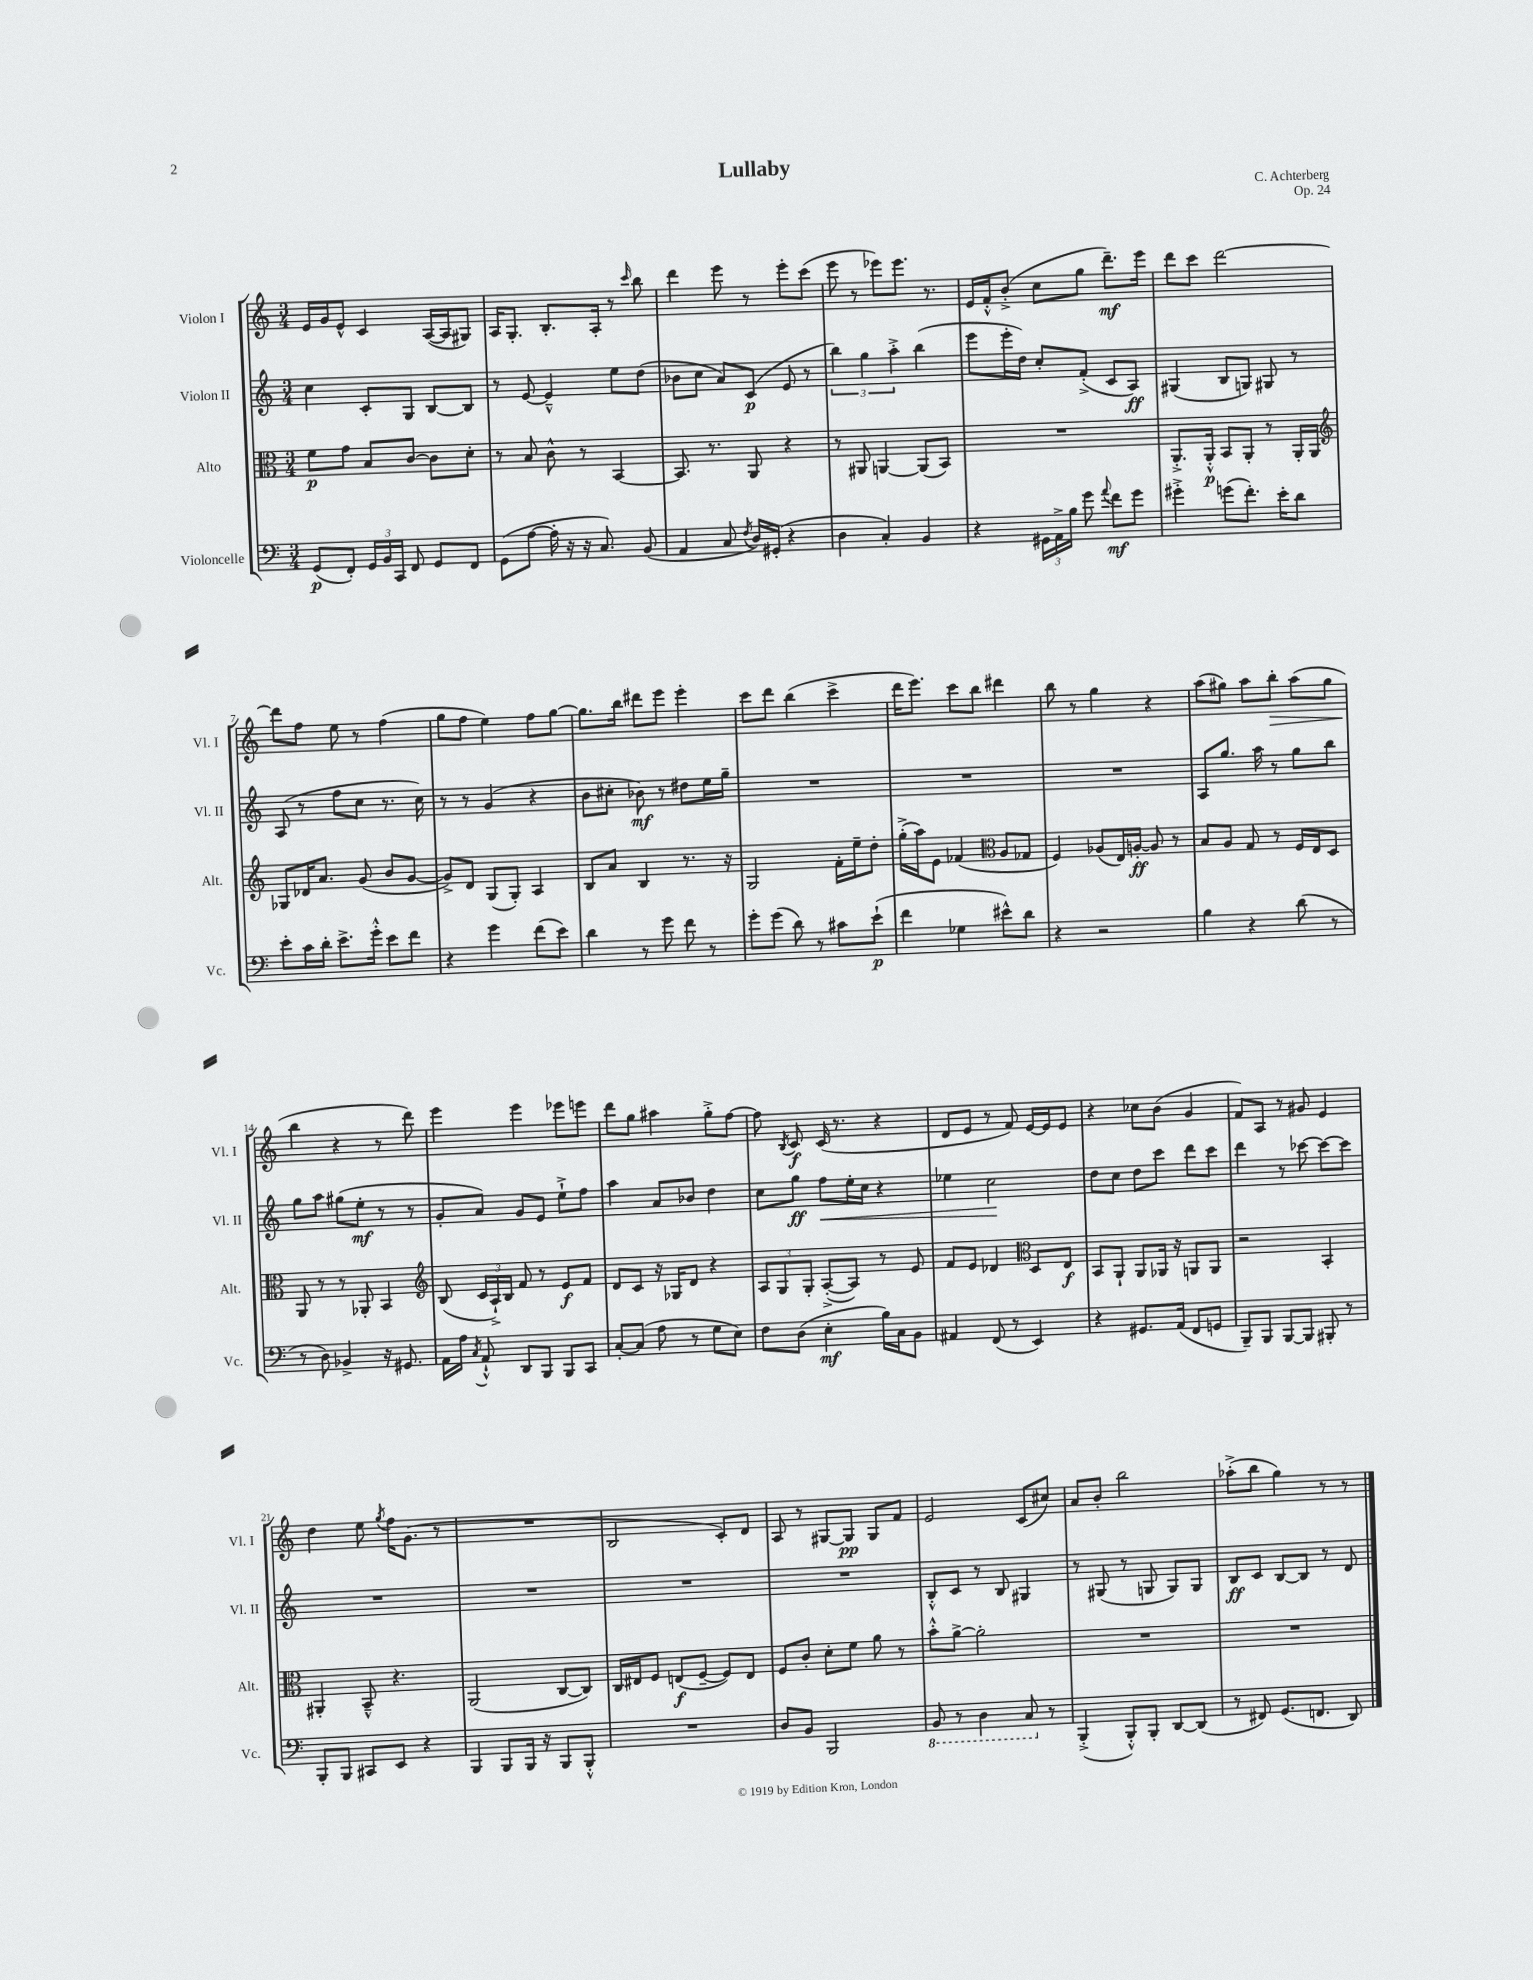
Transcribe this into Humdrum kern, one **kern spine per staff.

**kern	**kern	**kern	**kern
*staff4	*staff3	*staff2	*staff1
*clefF4	*clefC3	*clefG2	*clefG2
*k[]	*k[]	*k[]	*k[]
*M3/4	*M3/4	*M3/4	*M3/4
(8GG/L	8f\L	4cc\	16e/LL
.	.	.	16g/J
8FF'/J)	8g\J	.	8e^^/J
24GG/LL	8B/L	8c'/L	4c/
24BB/	.	.	.
24CC/JJ	.	.	.
8FF/	[8c/J	8G/J	.
8GG/L	8c\]L	[8B/L	([16A/LL
.	.	.	16A/]J
8FF/J	8d'\J	8B/]J	8G#/J)
=	=	=	=
(8GG\L	8r	8r	16A/LK
.	.	.	8.G'/J
[8A\J	8B/	[8e/	.
16A'\]	8c^^\	4e~^^/]	8.B'/L
16r	.	.	.
16r	8r	.	.
8.C/)	.	.	16A'/Jk
.	[4BB/	8ee\L	8r
.	.	.	16qqccc/
(8BB/	.	(8dd\J	8bb\
=	=	=	=
4AA/	8.BB/]	8b-\L	4ddd\
.	.	8cc\J	.
.	8.r	.	.
8C/	.	8a/L)	8eee\
8qF/	.	.	.
16D/LL)	8AA/	(8c/J	8r
(16GG#'/JJ	.	.	.
4r	4r	8e/	8eee'\L
.	.	8r	(8ccc\J
=	=	=	=
4D\	8r	6bb\)	8eee\
.	8AA#/	.	8r
.	.	6gg\	.
4C'/)	[4AA/	.	8eee-\L)
.	.	6aa'^\	.
.	.	.	8.eee-\J
4BB/	(8AA/]L	(4bb\	.
.	.	.	8.r
.	8BB/J)	.	.
=	=	=	=
4r	2.r	8eee\L	16e/LL
.	.	.	16f'^^/J
.	.	16eee'\L	(8b'^/J
.	.	16dd\JJ)	.
24GG#\LL	.	8cc'/L	8cc\L
24AA^\	.	.	.
24B\JJ	.	.	.
8g\	.	(8f'^/J	8gg\J
8qqa/	.	.	.
8f\L	.	8c/L	8.ddd~\L)
8g\J	.	8A/J)	.
.	.	.	16eee\Jk
=	=	=	=
4g#'^\	8.AA'^/L	(4G#/	8ddd\L
.	.	.	8ccc\J
.	16AA'^^/Jk	.	.
(8g\L	8BB/L	8B/L	[2ddd\
8.f'\J)	8AA'/J	8G/J)	.
.	8r	8G#/	.
16e'\LK	.	.	.
8d\J	16AA'/LL	8r	.
.	16AA/JJ	.	.
=	=	=	=
*	*clefG2	*	*
8e'\L	8G-/L	(8A/	8ddd\]L
16c\L	16d-/K	8r	8ff\J
16d'\JJ	8.a/J	.	.
8.e^\L	.	8ff\L	8ee\
.	(8g/	8cc\J	8r
16g'^^\Jk	.	.	.
8e\L	8b/L	8.r	(4ff\
8f\J	[8g/J	.	.
.	.	16cc\)	.
=	=	=	=
4r	8g^/]L)	8r	8gg\L
.	8d/J	8r	8ff\J
4g\	(8G/L	(4g/	4ee\)
.	8G'/J)	.	.
(8f\L	4A/	4r	8ff\L
8e\J)	.	.	[8gg\J
=	=	=	=
4d\	8B/L	8b\L	8.gg\]L
.	8a/J	8cc#'\J	.
.	.	.	16bb\Jk
8r	4B/	8b-\)	8ddd#\L
8g\	.	8r	8eee\J
8f\	8.r	8dd#\L	4eee'\
8r	.	16ee\L	.
.	16r	16gg~\JJ	.
=	=	=	=
8g'\L	2G/	2.r	8ccc\L
(8g\J	.	.	8ddd\J
8d\)	.	.	(4bb\
8r	.	.	.
8c#\L	16f'\LL	.	4ccc^\
.	16ee~\J	.	.
(8e`\J	8dd'\J	.	.
=	=	=	=
4f\	(16gg'^\LL	2.r	16ddd\LK
.	16aa\J)	.	8.eee\J)
.	8e\J	.	.
4G-\	(4f-/	.	8ccc\L
.	.	.	8bb\J
*	*clefC3	*	*
8e#^^\L)	8A/L	.	4ddd#\
8d\J	8G-/J	.	.
=	=	=	=
4r	4F/)	2.r	8bb\
.	.	.	8r
2r	(8A-/L	.	4gg\
.	16E/L)	.	.
.	[16A'/JJ	.	.
.	8A/]	.	4r
.	8r	.	.
=	=	=	=
4B\	8B/L	8A/L	(8aa\L
.	8A/J	8.gg/J	8gg#\J)
4r	8G/	.	8aa\L
.	.	16aa\	.
.	8r	8r	8bb'\J
(8d\	16F/LL	8gg\L	(8aa\L
.	16E/J	.	.
8r	8D/J	8bb\J	8gg#\J
=	=	=	=
8r	8AA/	8gg\L	4bb\
8D\)	8r	8aa\J	.
4BB-^/	8r	(8gg#\L	4r
.	8AA-'/	8ee'\J	.
16r	4BB/	8r	8r
8.GG#/	.	.	.
.	.	8r	8ddd\)
=	=	=	=
*	*clefG2	*	*
16AA\LL	(8B/	8g'/L	4eee\
16A\JJ	.	.	.
8qC/	.	.	.
8AA`^^/	24c/LL	8a/J)	.
.	24A`^/)	.	.
.	24B/JJ	.	.
8DD/L	8f/	8g/L	4eee\
8BBB/J	8r	8e/J	.
8BBB/L	8e/L	8ee`^\L	8eee-\L
8CC/J	8f/J	8ff\J	8eee\J
=	=	=	=
[8C'/L	8d/L	4aa\	8ddd\L
(8C/]J	8c/J	.	8gg\J
8A\	16r	8a/L	4aa#\
.	16G-/LK	.	.
8r	8d/J	8b-/J	.
8G\L	4r	4dd\	8gg'^\L
8E\J)	.	.	[8ff\J
=	=	=	=
8F\L	12A/L	8cc\L	8ff\]
.	12G/	.	.
.	.	.	8qB/
(8D\J	.	8gg\J	8c/
.	12G'/J	.	.
4E'\	([8A'^/L	8ff\L	(16c/
.	.	.	8.r
.	8A/]J)	16ee'\L	.
.	.	16cc\JJ	.
16B\LL)	8r	4r	4r
16C\J	.	.	.
8BB\J	8e/	.	.
=	=	=	=
4AA#/	8f/L	4ee-\	8d/L
.	8e/J	.	8e/J
(8FF/	4d-/	2cc\	8r
8r	.	.	8f/)
*	*clefC3	*	*
4EE/)	8D/L	.	[16e/LL
.	.	.	16e/]J
.	8E/J	.	8e/J
=	=	=	=
4r	8BB/L	8dd\L	4r
.	8AA`/J	8cc\J	.
8.GG#/L	8AA/L	8dd\L	8cc-\L
.	16AA-/Jk	8ccc\J	(8b\J
(16AA/Jk	16r	.	.
8FF/L	8AA/L	8ddd\L	4g/
8GG/J	8AA/J	8ccc\J	.
=	=	=	=
8BBB~/L)	2r	4ddd\	8f/L)
8BBB/J	.	.	8A/J
[8BBB/L	.	8r	8r
8BBB/]J	.	[8ccc-\	8g#/
8BBB#'/	4BB'/	8ccc-\_L	4e/
8r	.	8ccc-\]J	.
=	=	=	=
8BBB'/L	4AA#'/	2.r	4dd\
8BBB/J	.	.	.
8CC#/L	8BB~^^/	.	8ee\
.	.	.	8qgg/
8EE/J	4.r	.	16ff\LK
.	.	.	(8.g\J
4r	.	.	.
.	.	.	8r
=	=	=	=
4BBB/	(2AA/	2.r	2.r
8BBB/L	.	.	.
16BBB/Jk	.	.	.
16r	.	.	.
8BBB/L	[8C/L	.	.
8BBB'^^/J	8C/]J)	.	.
=	=	=	=
2.r	16C/LL	2.r	2B/
.	16E#/J	.	.
.	8F/J	.	.
.	(8E/L	.	.
.	[8F~/J	.	.
.	8F/]L)	.	8c'/L)
.	8E/J	.	8d/J
=	=	=	=
8D/L	8F/L	2.r	8A/
8BB/J	8c'/J	.	8r
2BBB/	8d'\L	.	[8G#/L
.	8f\J	.	8G#/]J
.	8a\	.	8G#/L
.	8r	.	8f/J
=	=	=	=
8BBB/	8b'^^\L	8B'^^/L	2e/
8r	[8a^\J	8c/J	.
4DD\	2a'\]	8r	.
.	.	8B/	.
8CC/	.	4G#/	(8c/L
8r	.	.	8cc#/J)
=	=	=	=
(4BBB'^/	2.r	8r	8a/L
.	.	(8G#/	8b'/J
8BBB'^^/L)	.	8r	2bb\
8BBB'/J	.	8G/	.
[8DD/L	.	8G/L)	.
(8DD/]J	.	8G/J	.
=	=	=	=
8r	2.r	8B/L	(8aa-'^\L
8FF#/)	.	8c/J	8bb\J
(8.GG/L	.	[8B/L	4gg\)
.	.	8B/]J	.
8.FF/J	.	.	.
.	.	8r	8r
8DD/)	.	8d/	8r
==	==	==	==
*-	*-	*-	*-
